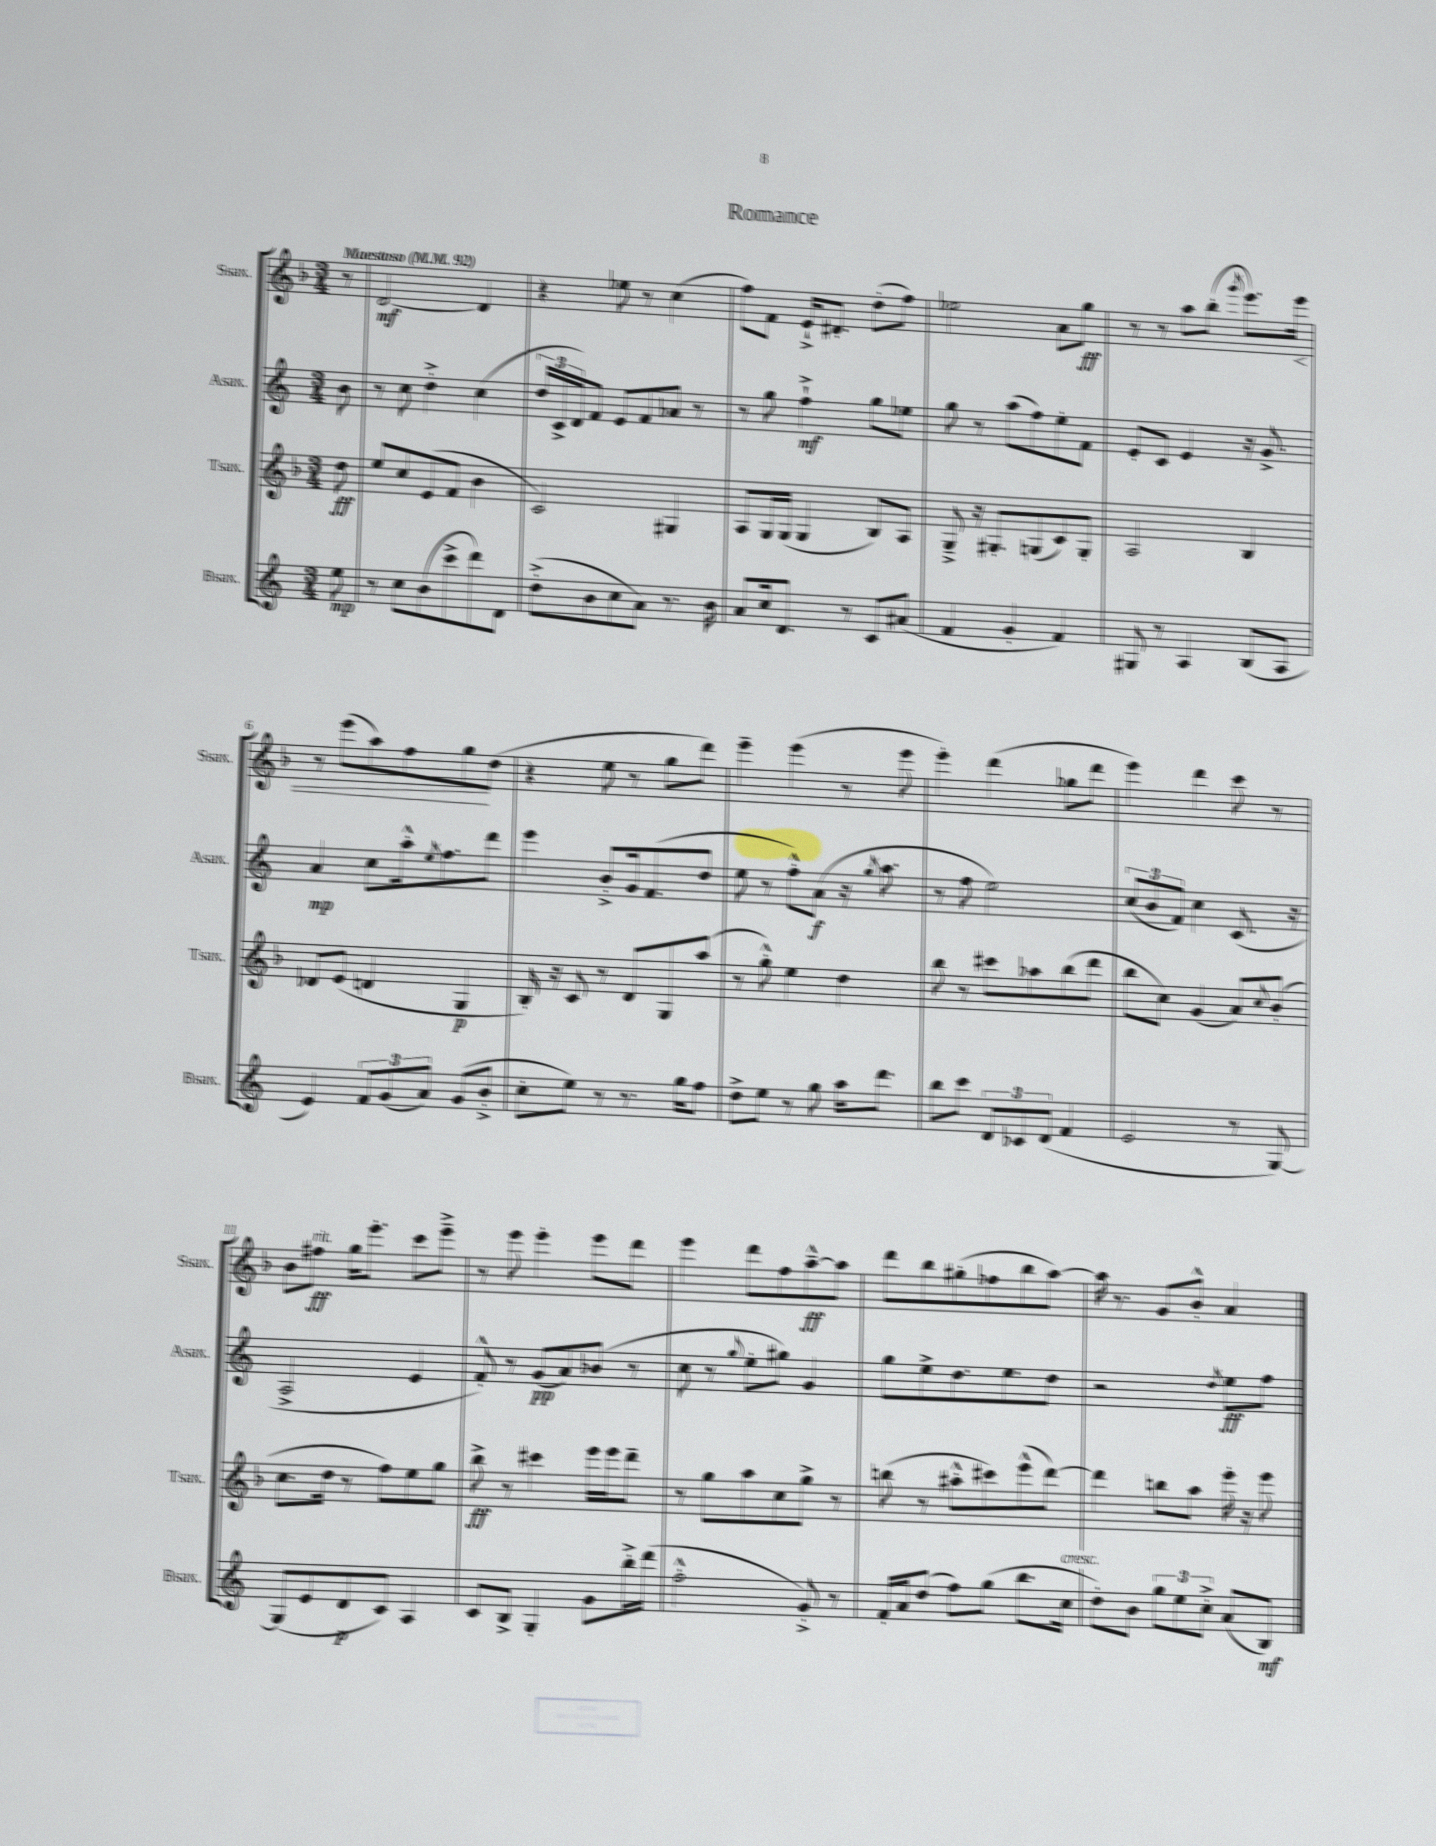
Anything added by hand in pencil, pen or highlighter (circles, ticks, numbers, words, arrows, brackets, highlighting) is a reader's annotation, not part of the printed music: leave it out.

**kern	**kern	**kern	**kern
*staff4	*staff3	*staff2	*staff1
*clefG2	*clefG2	*clefG2	*clefG2
*k[]	*k[b-]	*k[]	*k[b-]
*M3/4	*M3/4	*M3/4	*M3/4
*MM92	*MM92	*MM92	*MM92
8ee\	8dd\	8b\	8r
=	=	=	=
8r	8ee/L	8r	[2d/
8cc\L	8cc/	8cc\	.
(8b\	(8e/	4dd'^\	.
8ccc^\	8f/J	.	.
8ddd\)	4b-\	(4cc\	4d/]
8d\J	.	.	.
=	=	=	=
(8dd'^\L	2c/)	24dd/LL	4r
.	.	24c^/	.
.	.	24d/J)	.
8b\	.	8f/J	.
8cc\	.	8e/L	8ee-\
8a\J)	.	8f/	8r
8.r	4G#/	8a-/J	(4cc\
.	.	8r	.
16b\	.	.	.
=	=	=	=
8a/L	8A/L	8r	8ff\L)
16cc/k	16G/L	8gg\	8f\J
8.d/J	(16G/JJ	.	.
.	4G/	4ff`^\	16e`^/LK
.	.	.	8.d#'/J
8r	.	.	.
8c/L	8B-/L)	8gg\L	(8dd'\L
(8a#/J	8A/J	8ee-\J	8ff\J)
=	=	=	=
4f/	8G~^/	8gg\	2ee-\
.	16r	8r	.
.	8.G#'/L	.	.
4g'/	.	(8aa\L	.
.	(8G/	8ff\)	.
4f/)	8c/)	8ee'\	8a\L
.	8G'/J	8f\J	8gg\J
=	=	=	=
8G#/	2A/	8e'/L	8r
8r	.	8c/J	8r
4A/	.	4e/	8aa\L
.	.	.	(8bb-'\J
.	.	.	8qggg/
(8B/L	4B-/	16r	8.eee\L)
.	.	8.g^/	.
8A/J	.	.	.
.	.	.	16eee\Jk
=	=	=	=
4e/)	8d-/L	4a/	8r
.	(8e/J	.	(8eee\L
12f/L	4d/	8cc\L	8aa\)
(12g/	.	.	.
.	.	16aa'^^\k	8ff\
12a/J)	.	.	.
.	.	8qee/	.
.	.	8.ff\	.
(8g/L	4G/	.	8gg\
8b'^/J	.	8ddd\J	(8dd\J
=	=	=	=
8cc'\L	16B-'/)	4eee\	4r
.	16r	.	.
8ee\J)	8c/	.	.
8r	8r	8b'^/L	8ee\
8.r	8d/L	16g/k	8r
.	.	(8.f/	.
.	8G/	.	8gg\L
16gg\LK	.	.	.
8ff\J	(8aa/J	8dd/J	8ddd\J)
=	=	=	=
8dd^\L	8r	8ee\	4eee~\
8ee\J	8gg'^^\)	8r	.
8r	4ee\	8ff'^^\L)	(4eee\
8gg\	.	(8a\J	.
16aa\LK	4dd\	16r	8r
.	.	8qgg/	.
8.ddd\J	.	8.aa\	.
.	.	.	8eee\
=	=	=	=
8bb\L	8bb-\	8r	4eee'\)
8ccc\J	8r	8ff\	.
12d/L	8ccc#\L	2ee\)	(4ddd\
12c-/	.	.	.
.	8aa-\	.	.
(12d/J	.	.	.
4f/	(8bb-\	.	8gg-\L
.	8ddd\J	.	8ddd\J
=	=	=	=
2e/	8bb-\L	(12cc/L	4eee\)
.	.	12b/	.
.	8cc\J)	.	.
.	.	12f/J)	.
.	(4g/	4cc\	4ddd\
8r	8a/L)	(8.c/	8ccc\
.	8qqcc/	.	.
[8G/)	(8b-'/J	.	8r
.	.	16r	.
=	=	=	=
(8G/]L	8.cc\L	2A^/	8b-\L
8e/	.	.	8ff#\J
.	16dd\Jk	.	.
8d/	8r	.	16gg\LK
.	.	.	8.eee'\J
8c/J)	8ff\L)	.	.
4A/	8ee\	4e/	8ccc\L
.	8gg\J	.	8eee~^\J
=	=	=	=
8c/L	8bb-^\	8f'^^/)	8r
8B^/J	8r	8r	8eee\
4G'/	4ccc#\	(8g/L	4eee'\
.	.	8a/)	.
8g\L	16eee\LL	(8b-/J	8eee\L
.	16eee\J	.	.
16bb'^\L	8ddd~\J	8r	8ddd\J
(16ddd\JJ	.	.	.
=	=	=	=
2ff'^^\	8r	8cc\	4eee\
.	8gg\L	8r	.
.	.	8qqgg/	.
.	8aa\	8ee'\L	8ddd\L
.	8cc\	8gg#\J)	8ff\
8g'^/)	8gg^\J	4g/	[8aa~^^\
8r	8r	.	8aa\]J
=	=	=	=
16f'/LL	(8bb\	8gg\L	8ddd\L
16a/J	.	.	.
(8dd/J	8r	8ee^\	8bb-\
8ff\L)	8aa#'^^\L	8.dd\	(8gg#'\
(8gg\J	8ccc#\)	.	8ff-\
.	.	8.ee\	.
8.bb\L	(8eee^^\	.	8bb-\
.	[8ddd\J)	8dd\J	[8aa\J)
16cc\Jk	.	.	.
=	=	=	=
8dd'\L)	4ddd\]	2r	16aa\]
.	.	.	8.r
8b\J	.	.	.
12gg\L	8bb\L	.	8g/L
12ee\	.	.	.
.	8aa\J	.	8b-'^^/J
12cc'^\J	.	.	.
.	.	8qdd/	.
(8a/L	16eee'\	8ee\L	4a/
.	16r	.	.
8B/J)	8eee\	8ff\J	.
==	==	==	==
*-	*-	*-	*-
